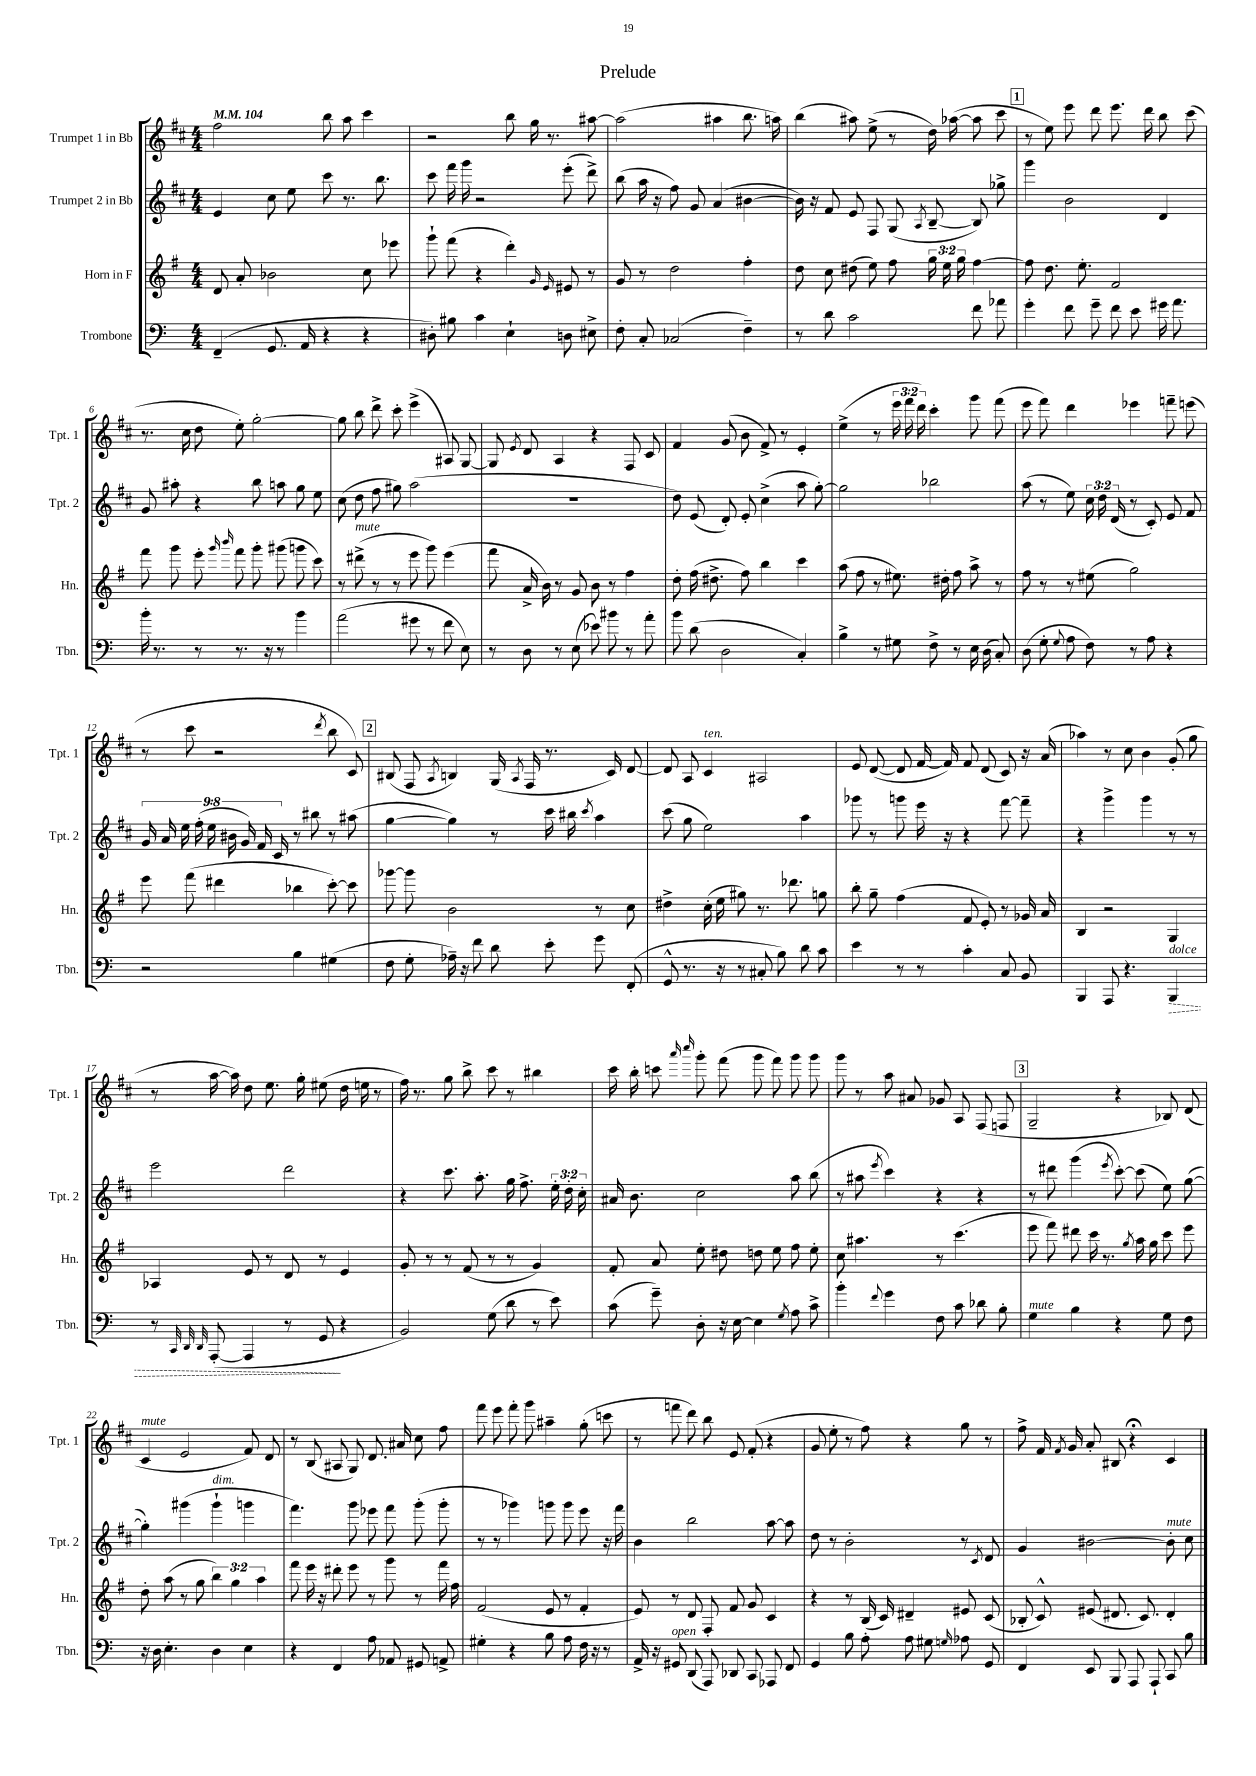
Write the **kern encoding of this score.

**kern	**dynam	**kern	**kern	**kern
*part4	*part4	*part3	*part2	*part1
*staff4	*staff4	*staff3	*staff2	*staff1
*I"Trombone	*	*I"Horn in F	*I"Trumpet 2 in Bb	*I"Trumpet 1 in Bb
*I'Tbn.	*	*I'Hn.	*I'Tpt. 2	*I'Tpt. 1
*clefF4	*	*clefG2	*clefG2	*clefG2
*k[]	*	*k[f#]	*k[f#c#]	*k[f#c#]
*M4/4	*	*M4/4	*M4/4	*M4/4
*MM104	*	*MM104	*MM104	*MM104
=1	=1	=1	=1	=1
(4FF~/	.	8d/	4e/	2ff#\
.	.	8a'/	.	.
8.GG/	.	2b-X\	8cc#\	.
.	.	.	8ee\	.
16AA/	.	.	.	.
4r	.	.	8ccc#\	8bb\
.	.	.	8.r	8aa\
4r	.	8cc\	.	4ccc#\
.	.	.	8.bb\	.
.	.	8eee-X\	.	.
=2	=2	=2	=2	=2
8D#X'\)	.	8ggg`\	8ccc#\	2r
8B#X\	.	(8fff#\	16fff#\	.
.	.	.	16ggg\	.
4c\	.	4r	2r	.
4E`\	.	4ddd'\)	.	8bb\
.	.	.	.	16gg\
.	.	.	.	8.r
.	.	16qqg/	.	.
.	.	16qqe/	.	.
8Dn\	.	8e#X/	(8eee'\	.
8E#X^\	.	8r	8ddd^\)	[8aa#X\
=3	=3	=3	=3	=3
8F'\	.	8g/	(8bb\	(2aa#\]
8C'/	.	8r	16aa\	.
.	.	.	16r	.
(2C-X/	.	2dd\	8ff#\)	.
.	.	.	8g/	.
.	.	.	(4a/	4aa#X\
4F~\)	.	4ff#'\	[4b#X\	8.bb\
.	.	.	.	16aan\)
=4	=4	=4	=4	=4
8r	.	8dd\	16b#\])	(4bb\
.	.	.	16r	.
8d\	.	8cc\	8f#/	.
2c\	.	(8dd#X\	8e/	8aa#X\)
.	.	8ee\)	8F#/	(8ee^\
.	.	8ff#\	(8G/	8r
.	.	.	8qA/	.
.	.	24gg\	[8B~/	16dd\)
.	.	24ee\	.	.
.	.	.	.	([16aa-X\
.	.	24gg\	.	.
8f\	.	[4ff#\	8B/])	8aa-\]
8a-X\	.	.	8gg-X^\	8ccc#\
!!LO:REH:place=s1:t=1
=5	=5	=5	=5	=5
4g'\	.	8ff#\]	4ggg\	8r
.	.	8.dd\	.	8ee\)
8f\	.	.	2b\	8eee\
.	.	8.ee'\	.	.
8g~\	.	.	.	8ddd\
8f\	.	2f#/	.	8.eee\
8e\	.	.	.	.
.	.	.	.	16ddd\
16g#X\	.	.	4d/	8bb\
8.a\	.	.	.	.
.	.	.	.	(8ccc#\
!!LO:LB:g=z
=6	=6	=6	=6	=6
16b'\	.	8fff#\	8g/	8.r
8.r	.	.	.	.
.	.	8ggg\	8aa#X'\	.
.	.	.	.	16cc#\
8r	.	8eee'\	4r	8dd\
.	.	16qqggg/	.	.
.	.	16qqbbb/	.	.
8.r	.	8fff#\	.	8ee'\)
.	.	8ggg'\	8bb\	[2gg'\
16r	.	.	.	.
8r	.	(8ggg#X\	8aan\	.
4b\	.	8gggn\	8gg\	.
.	.	8ccc\)	8ee\	.
=7	=7	=7	=7	=7
(2a\	.	8r	(8cc#\	8gg\]
!	!	!LO:TX:a:i:t=mute	!	!
.	.	(8ddd#X^\	8dd\	8bb\
.	.	8r	8ff#\	8ddd^\
.	.	8r	8gg#X\)	8ccc#'\
8g#X\	.	8eee\	(2aa\	(4eee^\
8r	.	8ggg\)	.	.
8f\	.	(4eee\	.	8A#X/)
8E\)	.	.	.	[8G/
=8	=8	=8	=8	=8
8r	.	8fff#\	1r	8G/]
.	.	.	.	8qe/
8D\	.	16a^/	.	8d/
.	.	16b\)	.	.
8r	.	8r	.	4A/
(8E\	.	8g/	.	.
8e-X\)	.	8b\	.	4r
8b#X\	.	8r	.	.
8r	.	4ff#\	.	8F#/
8a'\	.	.	.	8c#/
=9	=9	=9	=9	=9
8b\	.	8dd'\	8dd\)	4f#/
(8d\	.	(16ff#\	(8e/	.
.	.	8.dd#X^\	.	.
2D\	.	.	8d'/)	(8g/
.	.	8ff#\)	8e'/	8b\
.	.	4bb\	(4cc#^\	8f#^/)
.	.	.	.	8r
4C'/)	.	4ccc\	8aa\	4e'/
.	.	.	[8gg'\)	.
=10	=10	=10	=10	=10
4B^\	.	(8aa\	2gg\]	(4ee^\
.	.	8ff#\	.	.
8r	.	8r	.	8r
8G#X\	.	8.ee#X\)	.	24eee\
.	.	.	.	24fff#\
.	.	.	.	24ddd\)
8F^\	.	.	2bb-X\	4ccc#'\
.	.	16dd#X'\	.	.
8r	.	8ff#\	.	.
16E\	.	8aa^\	.	8ggg\
(16D\	.	.	.	.
8C'/)	.	8r	.	(8fff#\
=11	=11	=11	=11	=11
(8D\	.	8ff#\	(8aa\	8eee\
8G'\	.	8r	8r	8fff#\)
8qqG/	.	.	.	.
8A\	.	8r	8ee\)	4ddd\
8F\)	.	(8ee#X\	24cc#\	.
.	.	.	24dd\	.
.	.	.	(24d/	.
8r	.	2gg\)	8r	4eee-X\
8A\	.	.	8c#'/)	.
4r	.	.	8e/	8fffn~\
.	.	.	8f#/	(8eeen\
!!LO:LB:g=z
=12	=12	=12	=12	=12
2r	.	8eee\	18g/	8r
.	.	.	18a/	.
.	.	.	18ee\	.
.	.	(8fff#\	.	8ccc#\
.	.	.	(18ff#'\	.
.	.	.	18ee\	.
.	.	4ddd#X\	.	2r
.	.	.	18b#X\	.
.	.	.	18g/)	.
.	.	.	18f#/	.
.	.	.	18c#/	.
4B\	.	4bb-X\	8r	.
.	.	.	8bb#X\	.
.	.	.	.	8qddd/
(4G#X\	.	[8ccc'\)	8r	8bb\
.	.	8ccc\]	(8aa#X\	8c#/)
!!LO:REH:place=s1:t=2
=13	=13	=13	=13	=13
8F\	.	[8ggg-X\	[4gg\	(8B#X/
8G'\	.	8ggg-\]	.	8F#/
.	.	.	.	8qA/
16A-X~\)	.	2b\	4gg\])	4Bn/)
16r	.	.	.	.
8f\	.	.	.	.
8d\	.	.	8r	(16G/
.	.	.	.	8qA/
.	.	.	.	16F#/
8e'\	.	.	16ccc#\	8.r
.	.	.	16bb#X\	.
.	.	.	8qccc#/	.
8g\	.	8r	4aa\	.
.	.	.	.	16c#/)
(8FF'/	.	8cc\	.	[8d/
=14	=14	=14	=14	=14
8GG^^/	.	4dd#X^\	(8ccc#\	8d/]
8.r	.	.	8gg\	8A/
!	!	!	!	!LO:TX:a:i:t=ten.
.	.	(16cc'\	2ee\)	4c#/
16r	.	16ee\	.	.
8r	.	8gg#X\)	.	.
8C#X'/	.	8.r	.	2A#X/
8B\)	.	.	.	.
.	.	8.ddd-X\	.	.
8d\	.	.	4aa\	.
8c\	.	8ggn\	.	.
=15	=15	=15	=15	=15
4e\	.	8bb'\	8ggg-X\	8e/
.	.	8gg~\	8r	([8d/
8r	.	(4ff#\	8gggn\	8d/]
8r	.	.	16eee\	[16f#/
.	.	.	16r	16f#/])
4c'\	.	8f#/	4r	8f#/
.	.	8e'/)	.	(8d/
8C/	.	8r	[8fff#\	8c#/)
8BB/	.	16g-X/	8fff#~\]	16r
.	.	16a/	.	(16a/
=16	=16	=16	=16	=16
4BBB/	.	4B/	4r	4aa-X\)
8AAA/	.	2r	4ggg^\	8r
4.r	.	.	.	8cc#\
.	.	.	4ggg\	4b\
!LO:TX:a:i:t=dolce	!	!	!	!
!	!LO:HP:b	!	!	!
4BBB/	>	4G/	8r	(8g'/
.	.	.	8r	8gg\
!!LO:LB:g=z
=17	=17	=17	=17	=17
8r	.	4A-X/	2eee\	8r
32qqCC/	.	.	.	.
32qqDD/	.	.	.	.
32qqDD/	.	.	.	.
([8AAA'/	.	.	.	[16aa\
.	.	.	.	16aa\])
4AAA/]	.	8e/	.	8dd\
.	.	8r	.	8.ee\
8r	.	8d/	2ddd\	.
.	.	.	.	16gg'\
8GG/	.	8r	.	(8ee#X\
4r	]	4e/	.	16dd\
.	.	.	.	16een\
.	.	.	.	8r
=18	=18	=18	=18	=18
2BB/)	.	8g'/	4r	16ff#\)
.	.	.	.	8.r
.	.	8r	.	.
.	.	8r	8.ccc#\	8gg\
.	.	(8f#/	.	8bb^\
.	.	.	8.aa'\	.
(8G\	.	8r	.	8ccc#\
8d\	.	8r	16gg\	8r
.	.	.	8.ff#^\	.
8r	.	4g/)	.	4bb#X\
8e\)	.	.	24ee'\	.
.	.	.	24dd'\	.
.	.	.	24cc#'\	.
=19	=19	=19	=19	=19
(8c\	.	8f#'/	16a#X/	16ccc#\
.	.	.	8.b\	16bb'\
8g~\)	.	8a/	.	8cccn\
.	.	.	.	16qqaaa/
.	.	.	.	16qqcccc#/
8D'\	.	8ee'\	2cc#\	8ggg'\
16r	.	8dd#X\	.	(8fff#\
[16E\	.	.	.	.
4E\]	.	8ddn\	.	8ggg\
.	.	8ee\	.	8fff#\)
8qG/	.	.	.	.
8A\	.	8ff#\	8aa\	8ggg\
8c^\	.	8ee'\	(8bb\	8ggg\
=20	=20	=20	=20	=20
4b'\	.	8cc\	8r	8ggg\
.	.	4.aa#X\	8aa#X\	8r
8qqf/	.	.	8qeee/	.
4g\	.	.	4ccc#\)	8aa\
.	.	.	.	8a#X/
8F\	.	8r	4r	8g-X/
8c\	.	(4.ccc\	.	8A/
8d-X\	.	.	4r	(8F#/
8B'\	.	.	.	8Fn/
!!LO:REH:place=s1:t=3
=21	=21	=21	=21	=21
!LO:TX:a:i:t=mute	!	!	!	!
4G\	.	8eee\	8r	2G~/
.	.	8fff#\)	8ddd#X\	.
4B\	.	8ddd#X\	(4ggg\	.
.	.	16ccc\	.	.
.	.	8.r	.	.
.	.	.	8qeee/	.
4r	.	.	[8ccc#'\)	4r
.	.	8qgg/	.	.
.	.	16aa\	(8ccc#\]	.
.	.	16gg\	.	.
8G\	.	8ccc\	8ee\)	8B-X/)
8F\	.	8eee\	([8gg\	(8d/
!!LO:LB:g=z
=22	=22	=22	=22	=22
!	!	!	!	!LO:TX:a:i:t=mute
16r	.	8dd'\	4gg'\])	4c#/
16D\	.	.	.	.
4.E'\	.	(8aa\	.	.
.	.	8r	(4ggg#X\	2e/
.	.	8gg\	.	.
!	!	!	!LO:TX:a:i:t=dim.	!
4D\	.	6bb\)	4ggg#`\	.
.	.	6gg\	.	.
4E\	.	.	4gggn\	8f#/)
.	.	6aa\	.	.
.	.	.	.	8d/
=23	=23	=23	=23	=23
4r	.	8fff#\	4.fff#\)	8r
.	.	16eee\	.	(8B/
.	.	16r	.	.
4FF/	.	8ddd#X'\	.	8A#X/
.	.	8eee\	8ggg\	8G/)
8A\	.	8r	8eee-X\	8.d/
8AA-X/	.	8ggg\	8fff#\	.
.	.	.	.	16a#X/
8GG#X/	.	8r	(8ggg'\	8cc#\
8AAn^/	.	16fff#\	8ggg'\	8ff#\
.	.	16ff#\	.	.
=24	=24	=24	=24	=24
4G#X'\	.	(2f#/	8r	8fff#\
.	.	.	8r	8eee\
4r	.	.	4ggg-X\)	8fff#'\
.	.	.	.	8ggg\
8B\	.	8e/	8gggn\	4aa#X~\
8A\	.	8r	8ggg\	.
16F\	.	4f#'/	8eee\	(8gg'\
16r	.	.	.	.
8r	.	.	16r	8cccn\
.	.	.	16fff#\	.
=25	=25	=25	=25	=25
16AA^/	.	8e/)	4b\	8r
16r	.	.	.	.
!LO:TX:a:i:t=open	!	!	!	!
8GG#X/	.	8r	.	8fffn\
(8DD/	.	8d/	2bb\	8ddd\)
8AAA/)	.	8F#'/	.	8bb\
8DD-X/	.	8f#/	.	8e/
8CC/	.	8g/	.	(8f#'/
8AAA-X/	.	4c/	[8aa\	4r
8FF/	.	.	8aa\]	.
=26	=26	=26	=26	=26
4GG/	.	4r	8dd\	8g/
.	.	.	8r	8ee'\
8B\	.	8r	2b'\	8r
8A'\	.	(16B/	.	8ff#\)
.	.	16c/)	.	.
8A\	.	4d#X~/	.	4r
8G#X\	.	.	.	.
16qqGn/	.	.	.	.
8A-X\	.	8e#X/	8r	8gg\
.	.	.	8qc#/	.
8GG/	.	(8c/	8d/	8r
=27	=27	=27	=27	=27
4FF/	.	8B-X'/	4g/	8ff#^\
.	.	8c^^/)	.	16f#/
.	.	.	.	8qf#/
.	.	.	.	16g/
8EE/	.	(8e#X/	[2b#X\	8a'/
8BBB/	.	8.d#X/	.	8B#X/
8AAA/	.	.	.	4r;<
.	.	8.c/)	.	.
8AAA`/	.	.	.	.
!	!	!	!LO:TX:a:i:t=mute	!
8CC/	.	4d#'/	8b#'\]	4c#/
8B\	.	.	8cc#\	.
==	==	==	==	==
*-	*-	*-	*-	*-
